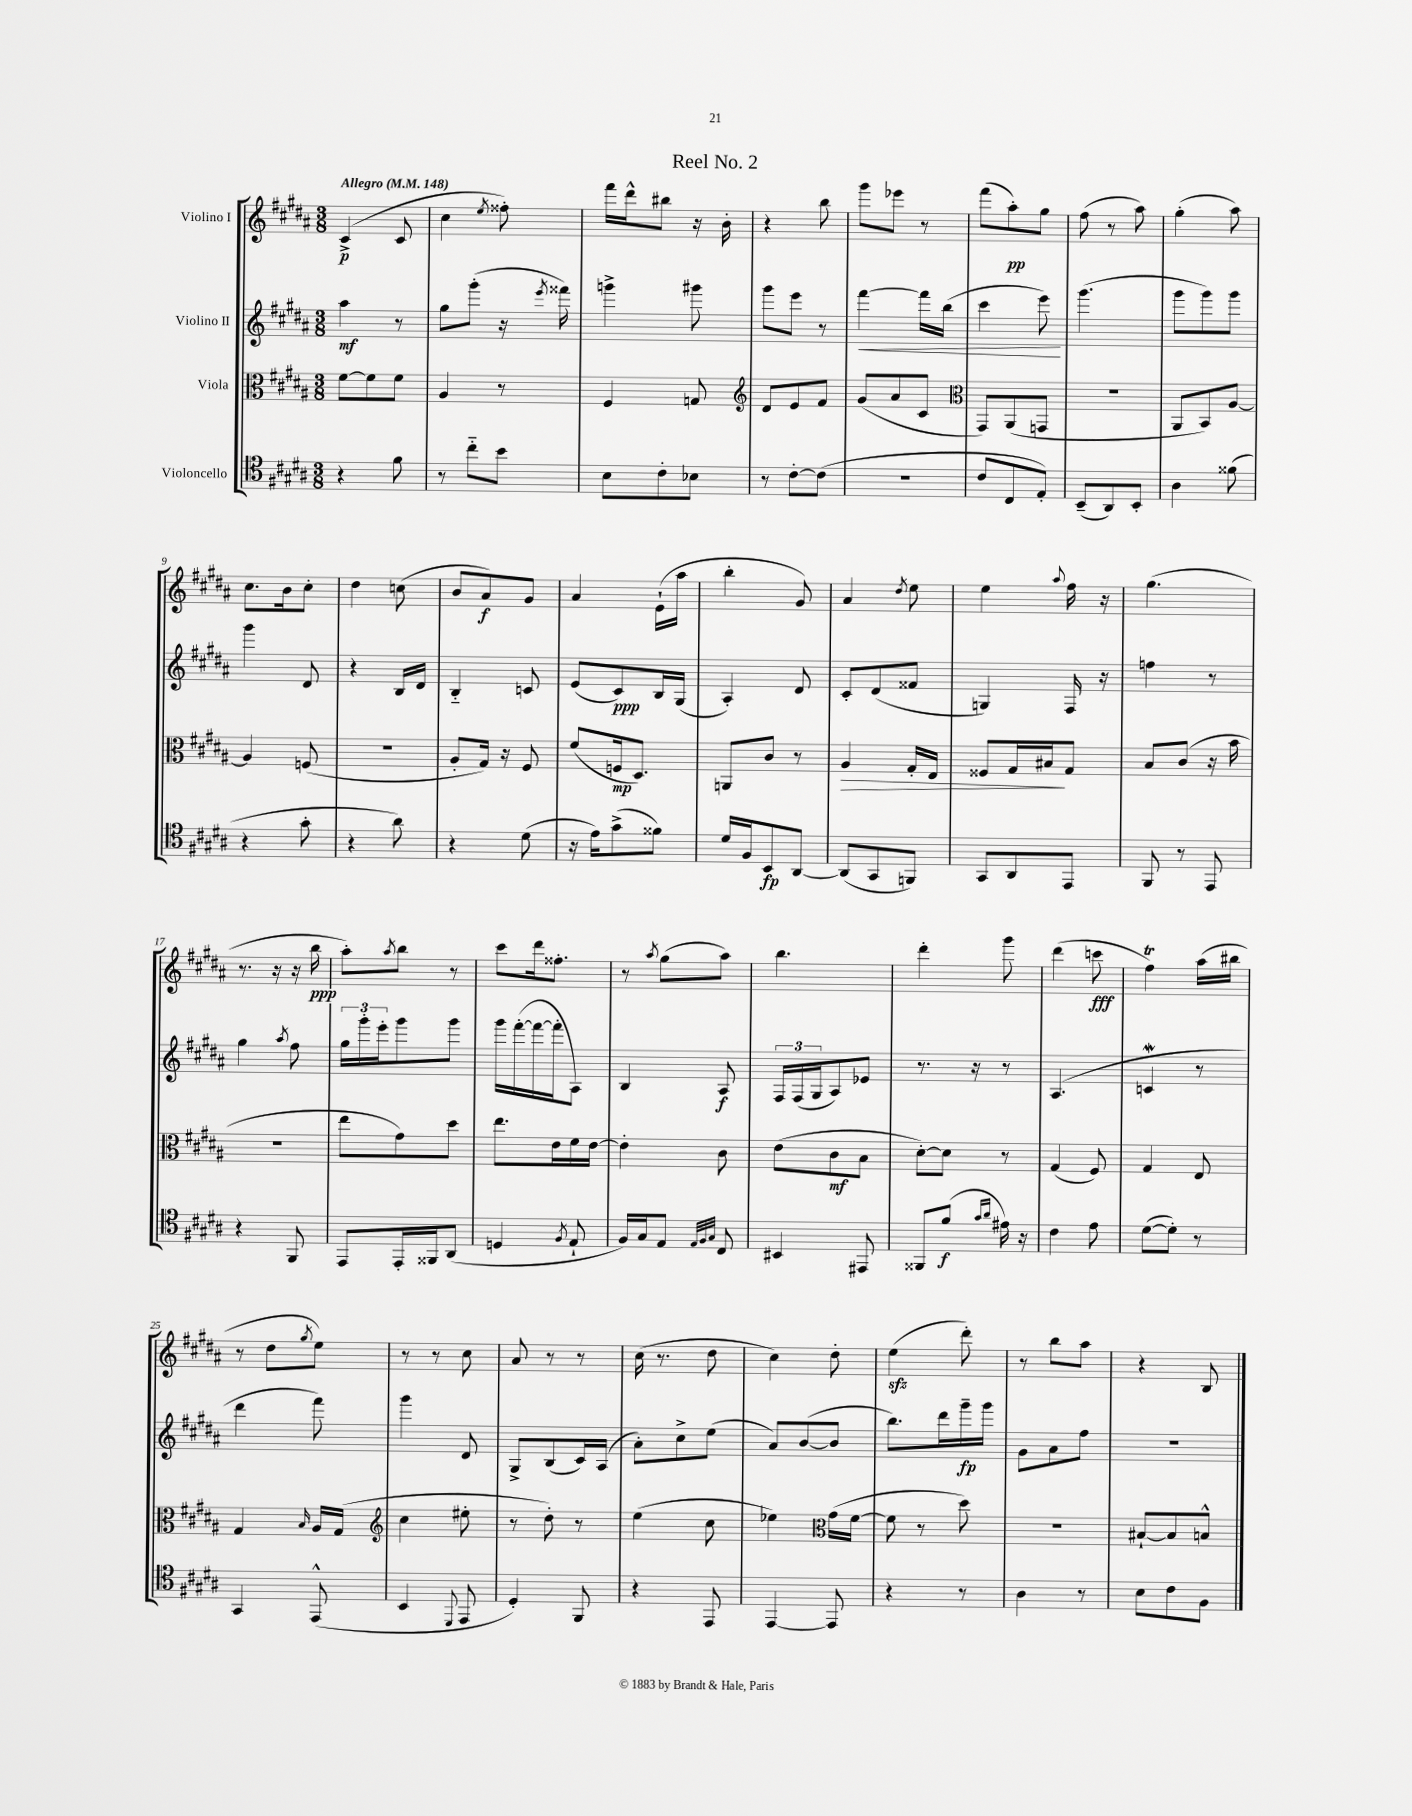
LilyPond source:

\header { title = "Reel No. 2" }
<<
\new StaffGroup <<
\new Staff = "s0" \with { instrumentName = "Violino I" } {
    \clef treble \key b \major \numericTimeSignature \time 3/8 \tempo "Allegro" 4 = 148
    cis'4->\p( cis'8 |
    cis''4 \acciaccatura { e''8 } fisis''8-.) |
    fis'''16 dis'''16-^ bis''8 r16 b'16-. |
    r4 b''8 |
    gis'''8 ees'''8 r8 |
    fis'''8( ais''8-.\pp) gis''8 |
    fis''8( r8 ais''8) |
    gis''4-.( ais''8) |
    cis''8. b'16 cis''8-. |
    dis''4 c''8( |
    b'8 ais'8\f) gis'8 |
    ais'4 e'16-!( ais''16 |
    b''4-. gis'8) |
    ais'4 \acciaccatura { dis''8 } e''8 |
    e''4 \appoggiatura { ais''8 } fis''16 r16 |
    gis''4.( |
    r8. r16 r16 b''16\ppp |
    ais''8-.) \acciaccatura { ais''8 } b''8 r8 |
    cis'''8 dis'''16 fisis''8.-. |
    r8 \acciaccatura { ais''8 } gis''8( ais''8) |
    b''4. |
    dis'''4-. gis'''8 |
    dis'''4( c'''8\fff |
    fis''4\trill) ais''16( bis''16 |
    r8 dis''8 \acciaccatura { gis''8 } e''8) |
    r8 r8 cis''8 |
    ais'8 r8 r8 |
    cis''16( r8. dis''8 |
    cis''4) dis''8-. |
    e''4\sfz( dis'''8-.) |
    r8 b''8 ais''8 |
    r4 b8 \bar "|." |
}
\new Staff = "s1" \with { instrumentName = "Violino II" } {
    \clef treble \key b \major \numericTimeSignature \time 3/8
    ais''4\mf r8 |
    gis''8 gis'''8-.( r16 \acciaccatura { e'''8 } fisis'''16) |
    g'''4-> gis'''8 |
    gis'''8 e'''8 r8 |
    fis'''4~\< fis'''16 b''16( |
    cis'''4 e'''8\!) |
    gis'''4.( |
    gis'''8 gis'''8) gis'''8 |
    gis'''4 dis'8 |
    r4 b16 dis'16 |
    b4-_ c'8 |
    e'8( cis'8\ppp) b16 gis16( |
    ais4-.) dis'8 |
    cis'8-. dis'8( fisis'8 |
    g4) fis16 r16 |
    f''4 r8 |
    gis''4 \acciaccatura { ais''8 } fis''8 |
    \tuplet 3/2 { gis''16 gis'''16-. e'''16-. } gis'''8 gis'''8 |
    gis'''16 fis'''16~-.( fis'''16~ fis'''16-. ais8) |
    b4 ais8\f |
    \tuplet 3/2 { fis16 fis16( gis16 } ais8) ees'8 |
    r8. r16 r8 |
    ais4.( |
    c'4\mordent r8 |
    dis'''4 fis'''8) |
    gis'''4 dis'8 |
    gis8-> b8( cis'16) ais16( |
    ais'8-.) cis''8-> e''8( |
    ais'8) b'8~( b'8 |
    b''8.) dis'''16 gis'''16--\fp gis'''16 |
    gis'8 ais'8 fis''8 |
    R4. \bar "|." |
}
\new Staff = "s2" \with { instrumentName = "Viola" } {
    \clef alto \key b \major \numericTimeSignature \time 3/8
    fis'8~ fis'8 fis'8 |
    ais4 r8 |
    fis4 g8 |
    \clef treble dis'8 e'8 fis'8 |
    gis'8( ais'8 cis'8 |
    \clef alto gis,8) ais,8( g,8 |
    R4. |
    ais,8 b,8) ais8~ |
    ais4 f8( |
    R4. |
    ais8-. gis16) r16 fis8 |
    fis'8( f16\mp dis8.) |
    a,8 cis'8 r8 |
    ais4\> gis16-. e16 |
    fisis8 gis16 bis16\! gis8 |
    b8 cis'8( r16 b'16 |
    R4. |
    e''8 gis'8) dis''8 |
    e''8. e'16 fis'16 e'16~ |
    e'4-. cis'8 |
    e'8( cis'8\mf b8 |
    dis'8~-.) dis'8 r8 |
    gis4( fis8) |
    gis4 e8 |
    gis4 \grace { b16 } ais16 gis16( |
    \clef treble cis''4 eis''8-. |
    r8 dis''8-.) r8 |
    e''4( cis''8 |
    ees''4) \clef alto gis'16( fis'16~ |
    fis'8 r8 dis''8) |
    R4. |
    bis8~-! bis8 b8-^ \bar "|." |
}
\new Staff = "s3" \with { instrumentName = "Violoncello" } {
    \clef tenor \key b \major \numericTimeSignature \time 3/8
    r4 fis'8 |
    r8 cis''8-_ b'8 |
    b8 cis'8-. bes8 |
    r8 cis'8~-. cis'8( |
    R4. |
    cis'8 cis8 e8-.) |
    b,8--( ais,8) b,8-. |
    ais4 fisis'8( |
    r4 gis'8-. |
    r4 ais'8) |
    r4 dis'8( |
    r16 e'16) gis'8->( fisis'8) |
    dis'16 fis16 b,8\fp ais,8~ |
    ais,8( gis,8 f,8) |
    gis,8 ais,8 e,8 |
    fis,8 r8 e,8 |
    r4 fis,8 |
    e,8 e,16-. fisis,16 ais,8( |
    d4 \acciaccatura { fis8 } e8-! |
    fis16) gis16 e8 \grace { e32 fis32 gis32 } cis8 |
    bis,4 eis,8 |
    fisis,8 fis'8\f( \grace { gis'16 ais'16 } eis'16) r16 |
    cis'4 e'8 |
    dis'8~( dis'8-.) r8 |
    gis,4 e,8-^( |
    b,4 \appoggiatura { dis,8 } e,8 |
    dis4-.) fis,8 |
    r4 e,8 |
    e,4~ e,8 |
    r4 r8 |
    ais4 r8 |
    b8 cis'8 fis8 \bar "|." |
}
>>
>>
